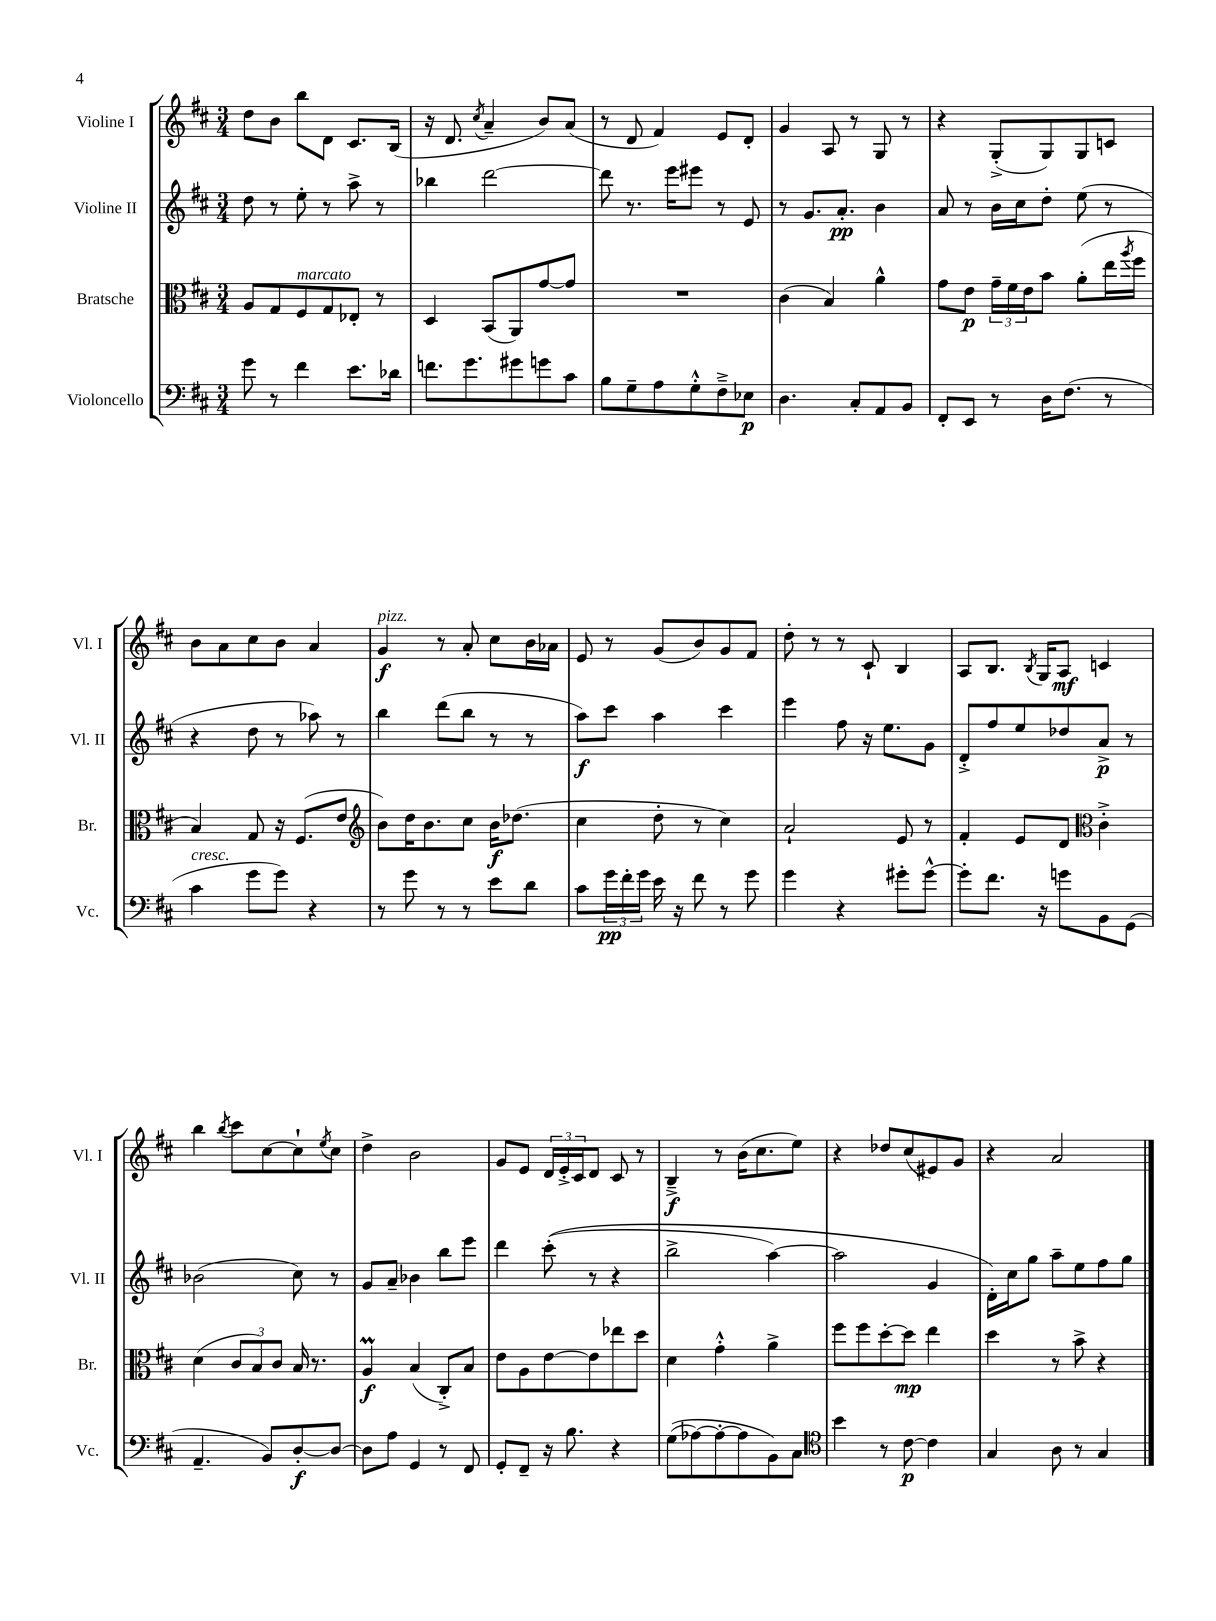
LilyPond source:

<<
\new StaffGroup <<
\new Staff = "s0" \with { instrumentName = "Violine I" shortInstrumentName = "Vl. I" } {
    \clef treble \key d \major \numericTimeSignature \time 3/4
    d''8 b'8 b''8 d'8 cis'8. b16( |
    r16 d'8. \acciaccatura { cis''8 } a'4-- b'8) a'8( |
    r8 d'8 fis'4) e'8 d'8-. |
    g'4 a8 r8 g8 r8 |
    r4 g8-.->( g8) g8 c'8 |
    b'8 a'8 cis''8 b'8 a'4 |
    g'4\f^\markup { \italic "pizz." } r8 a'8-. cis''8 b'16 aes'16 |
    e'8 r8 g'8( b'8) g'8 fis'8 |
    d''8-. r8 r8 cis'8-! b4 |
    a8 b8. \acciaccatura { b8 } g16 a8\mf c'4 |
    b''4 \acciaccatura { b''8 } cis'''8 cis''8~ cis''8-! \acciaccatura { e''8 } cis''8 |
    d''4-> b'2 |
    g'8 e'8 \tuplet 3/2 { d'16 e'16-.-> cis'16 } d'8 cis'8 r8 |
    b4--->\f r8 b'16( cis''8. e''8) |
    r4 des''8 cis''8( eis'8) g'8 |
    r4 a'2 \bar "|." |
}
\new Staff = "s1" \with { instrumentName = "Violine II" shortInstrumentName = "Vl. II" } {
    \clef treble \key d \major \numericTimeSignature \time 3/4
    d''8 r8 e''8-. r8 a''8-> r8 |
    bes''4 d'''2~ |
    d'''8 r8. e'''16 eis'''8 r8 e'8 |
    r8 g'8. a'8.-.\pp b'4 |
    a'8 r8 b'16 cis''16 d''8-. e''8( r8 |
    r4 d''8 r8 aes''8) r8 |
    b''4 d'''8( b''8 r8 r8 |
    a''8\f) cis'''8 a''4 cis'''4 |
    e'''4 fis''8 r16 e''8. g'8 |
    d'8-.-> fis''8 e''8 des''8 a'8->\p r8 |
    bes'2( cis''8) r8 |
    g'8 a'8-- bes'4 b''8 e'''8 |
    d'''4 cis'''8-.(\( r8 r4 |
    b''2-> a''4~) |
    a''2 g'4 |
    d'16-.\) cis''16 g''8 a''8-- e''8 fis''8 g''8 \bar "|." |
}
\new Staff = "s2" \with { instrumentName = "Bratsche" shortInstrumentName = "Br." } {
    \clef alto \key d \major \numericTimeSignature \time 3/4
    a8 g8 fis8^\markup { \italic "marcato" } g8 ees8-. r8 |
    d4 b,8( a,8) g'8~ g'8 |
    R2. |
    cis'4( b4) a'4-^ |
    g'8 e'8\p \tuplet 3/2 { g'16-- fis'16 e'16 } b'8 a'8-.( e''16 \acciaccatura { a''8 } fis''16 |
    b4) g8 r16 fis8.( e'8 |
    \clef treble b'8) d''16 b'8. cis''8 b'16\f des''8.( |
    cis''4 d''8-. r8 cis''4) |
    a'2-! e'8 r8 |
    fis'4-. e'8 d'8 \clef alto cis'4-.-> |
    d'4( \tuplet 3/2 { cis'8 b8) cis'8 } b16 r8. |
    a4\prall\f b4( cis8-.->) b8 |
    e'8 a8 e'8~ e'8 ees''8 d''8 |
    d'4 g'4-.-^ a'4-> |
    fis''8 fis''8 d''8~-. d''8\mp e''4 |
    d''4 r8 b'8-> r4 \bar "|." |
}
\new Staff = "s3" \with { instrumentName = "Violoncello" shortInstrumentName = "Vc." } {
    \clef bass \key d \major \numericTimeSignature \time 3/4
    g'8 r8 fis'4 e'8. des'16 |
    f'8. g'8. gis'8 g'8 cis'8 |
    b8 g8-- a8 g8-.-^ fis8---> ees8\p |
    d4. cis8-. a,8 b,8 |
    fis,8-. e,8 r8 d16 fis8.( r8 |
    cis'4^\markup { \italic "cresc." } g'8 g'8) r4 |
    r8 g'8 r8 r8 e'8 d'8 |
    cis'8 \tuplet 3/2 { g'16\pp fis'16-. g'16 } e'16 r16 fis'8 r8 g'8 |
    g'4 r4 gis'8-. gis'8~-^ |
    gis'8-. fis'8. r16 g'8 b,8 g,8( |
    a,4.-- b,8) d8~-.\f d8~ |
    d8 a8 g,4 r8 fis,8 |
    g,8-. fis,8-- r16 b8. r4 |
    g8(\( aes8~) aes8~-. aes8 b,8\) cis8 |
    \clef tenor b'4 r8 cis'8~\p cis'4 |
    g4 a8 r8 g4 \bar "|." |
}
>>
>>
\layout { \context { \Score \remove "Bar_number_engraver" } }
